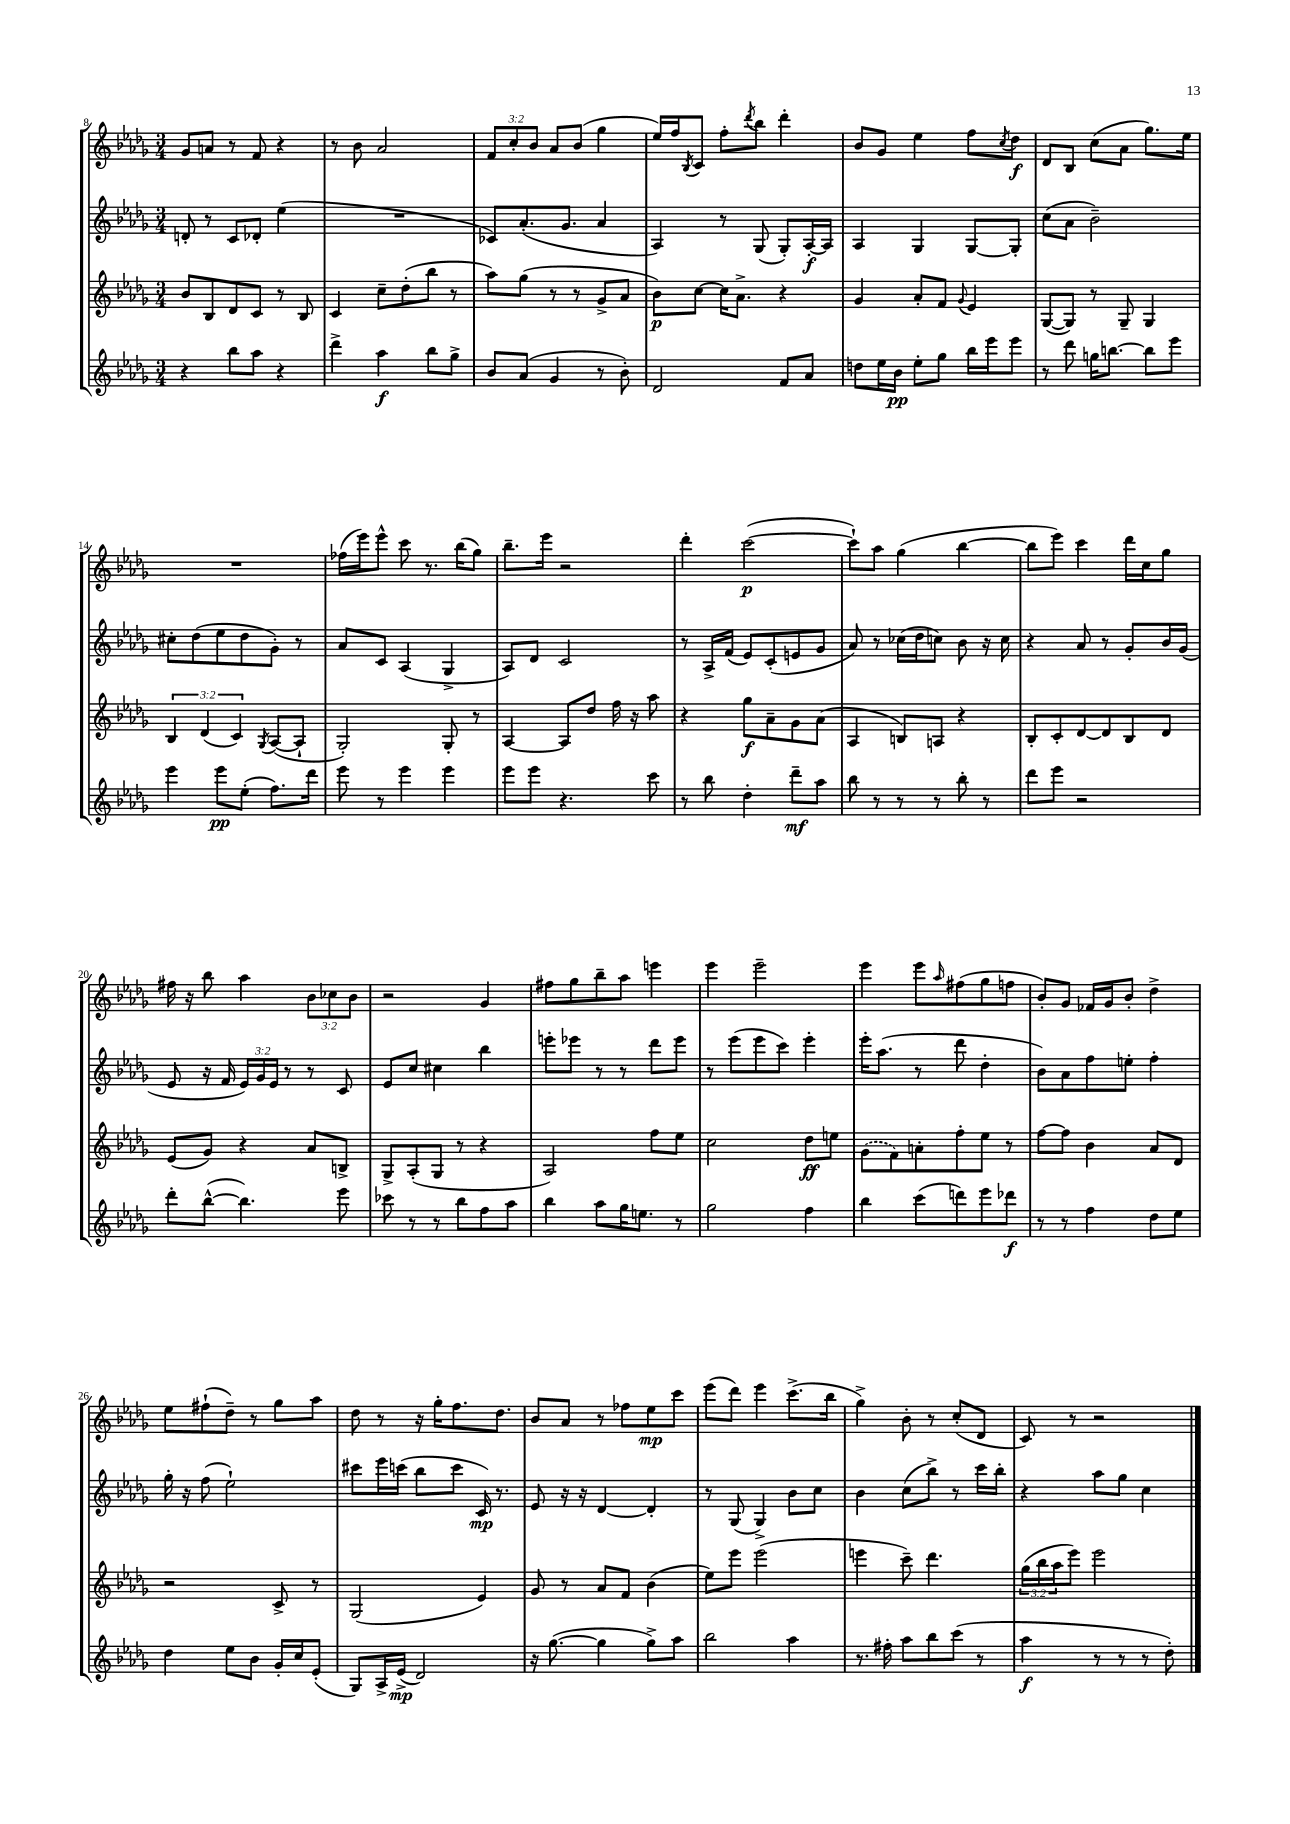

**kern	**kern	**kern	**kern
*staff4	*staff3	*staff2	*staff1
*clefG2	*clefG2	*clefG2	*clefG2
*k[b-e-a-d-g-]	*k[b-e-a-d-g-]	*k[b-e-a-d-g-]	*k[b-e-a-d-g-]
*M3/4	*M3/4	*M3/4	*M3/4
4r	8b-	8d'	8g-
.	8B-	8r	8a
8bb-	8d-	8c	8r
8aa-	8c	8d-'	8f
4r	8r	(4ee-	4r
.	8B-	.	.
=	=	=	=
4ddd-^	4c	2.r	8r
.	.	.	8b-
4aa-	8cc~	.	2a-
.	(8dd-'	.	.
8bb-	8bb-	.	.
8gg-^	8r	.	.
=	=	=	=
8b-	8aa-)	8c-)	12f
.	.	.	12cc'
(8a-	(8gg-	(8.a-'	.
.	.	.	12b-
4g-	8r	.	8a-
.	.	8.g-	.
.	8r	.	(8b-
8r	8g-^	4a-	4gg-
8b-')	8a-	.	.
=	=	=	=
2d-	8b-)	4A-)	16ee-)
.	.	.	16ff
.	.	.	8qB-
.	[8cc	.	8c
.	16cc]	8r	8ff'
.	8.a-^	.	.
.	.	.	8qddd-
.	.	(8G-	8bb-
8f	4r	8G-')	4ddd-'
8a-	.	[16A-'	.
.	.	16A-]	.
=	=	=	=
8dd	4g-	4A-	8b-
16ee-	.	.	8g-
16b-	.	.	.
8ee-'	8a-'	4G-	4ee-
8gg-	8f	.	.
.	8qqg-	.	.
16bb-	4e-	[8G-	8ff
16eee-	.	.	.
.	.	.	8qcc
8eee-	.	8G-']	8dd-
=	=	=	=
8r	([8G-	(8cc	8d-
8ddd-	8G-])	8a-	8B-
16gg	8r	2b-~)	(8cc
[8.bb	.	.	.
.	8G-~	.	8a-
8bb]	4G-	.	8.gg-)
8eee-	.	.	.
.	.	.	16ee-
=	=	=	=
4eee-	6B-	8cc#'	2.r
.	.	(8dd-	.
.	(6d-	.	.
8eee-	.	8ee-	.
.	6c)	.	.
(8ee-'	.	8dd-	.
.	8qG-	.	.
8.ff)	([8A-	8g-')	.
.	8A-`]	8r	.
16ddd-	.	.	.
=	=	=	=
8eee-	2G-')	8a-	(16ff-
.	.	.	16eee-)
8r	.	8c	8eee-^^
4eee-	.	(4A-	8ccc
.	.	.	8.r
4eee-	8G-'	4G-^	.
.	.	.	(16bb-
.	8r	.	8gg-)
=	=	=	=
8eee-	[4A-	8A-)	8.bb-~
8eee-	.	8d-	.
.	.	.	16eee-
4.r	8A-]	2c	2r
.	8dd-	.	.
.	16ff	.	.
.	16r	.	.
8ccc	8aa-	.	.
=	=	=	=
8r	4r	8r	4ddd-'
8bb-	.	16A-^	.
.	.	(16f	.
4dd-'	8gg-	8e-)	([2ccc
.	8a-~	(8c'	.
8ddd-~	8g-	8e	.
8aa-	(8a-	8g-	.
=	=	=	=
8bb-	4A-	8a-)	8ccc`])
8r	.	8r	8aa-
8r	8B)	(16cc-	(4gg-
.	.	16dd-	.
8r	8A	8cc)	.
8bb-'	4r	8b-	[4bb-
8r	.	16r	.
.	.	16cc	.
=	=	=	=
8ddd-	8B-'	4r	8bb-]
8eee-	8c'	.	8eee-)
2r	[8d-	8a-	4ccc
.	8d-]	8r	.
.	8B-	8g-'	16ddd-
.	.	.	16cc
.	8d-	16b-	8gg-
.	.	(16g-	.
=	=	=	=
8ddd-'	(8e-	8e-	16ff#
.	.	.	16r
([8bb-^^	8g-)	16r	8bb-
.	.	16f	.
4.bb-])	4r	24e-)	4aa-
.	.	24g-	.
.	.	24e-	.
.	.	8r	.
.	8a-	8r	12b-
.	.	.	12cc-
8eee-	8B^	8c	.
.	.	.	12b-
=	=	=	=
8ccc-	8G-^	8e-	2r
8r	(8A-'	8cc	.
8r	8G-	4cc#	.
8bb-	8r	.	.
8ff	4r	4bb-	4g-
8aa-	.	.	.
=	=	=	=
4bb-	2A-)	8eee'	8ff#
.	.	8eee-	8gg-
8aa-	.	8r	8bb-~
16gg-	.	8r	8aa-
8.ee	.	.	.
.	8ff	8ddd-	4eee
8r	8ee-	8eee-	.
=	=	=	=
2gg-	2cc	8r	4eee-
.	.	(8eee-	.
.	.	8eee-	2eee-~
.	.	8ccc)	.
4ff	8dd-	4eee-'	.
.	8ee	.	.
=	=	=	=
4bb-	(8g-	16eee-'	4eee-
.	.	(8.aa-	.
.	8f)	.	.
(8ccc	8a'	8r	8eee-
.	.	.	16qqaa-
8ddd)	8ff'	8ddd-	(8ff#
8eee-	8ee-	4dd-'	8gg-
8ddd-	8r	.	8ff
=	=	=	=
8r	[8ff	8b-)	8b-')
8r	8ff]	8a-	8g-
4ff	4b-	8ff	16f-
.	.	.	16g-
.	.	8ee'	8b-'
8dd-	8a-	4ff'	4dd-^
8ee-	8d-	.	.
=	=	=	=
4dd-	2r	16gg-'	8ee-
.	.	16r	.
.	.	(8ff	(8ff#`
8ee-	.	2ee-`)	8dd-~)
8b-	.	.	8r
16g-'	8c^	.	8gg-
16cc	.	.	.
(8e-'	8r	.	8aa-
=	=	=	=
8G-)	(2G-	8ccc#	8dd-
16A-^	.	16eee-	8r
(16e-^	.	(16ccc	.
2d-)	.	8bb-	16r
.	.	.	16gg-'
.	.	8ccc	8.ff
.	4e-)	16c)	.
.	.	8.r	8.dd-
=	=	=	=
16r	8g-	8e-	8b-
([8.gg-	.	.	.
.	8r	16r	8a-
.	.	16r	.
4gg-]	8a-	[4d-	8r
.	8f	.	8ff-
8gg-^)	(4b-	4d-']	8ee-
8aa-	.	.	8ccc
=	=	=	=
2bb-	8ee-)	8r	(8eee-
.	8eee-	(8G-	8ddd-)
.	(2eee-	4G-^)	4eee-
4aa-	.	8b-	(8.ccc^
.	.	8cc	.
.	.	.	16bb-
=	=	=	=
8.r	4eee	4b-	4gg-^)
16ff#'	.	.	.
8aa-	8ccc~)	(8cc	8b-'
8bb-	4.ddd-	8bb-^)	8r
(8ccc	.	8r	(8cc'
8r	.	16ccc	8d-
.	.	16bb-'	.
=	=	=	=
4aa-	(24gg-	4r	8c)
.	24bb-	.	.
.	24aa-	.	.
.	8eee-)	.	8r
8r	2eee-	8aa-	2r
8r	.	8gg-	.
8r	.	4cc	.
8dd-')	.	.	.
==	==	==	==
*-	*-	*-	*-
